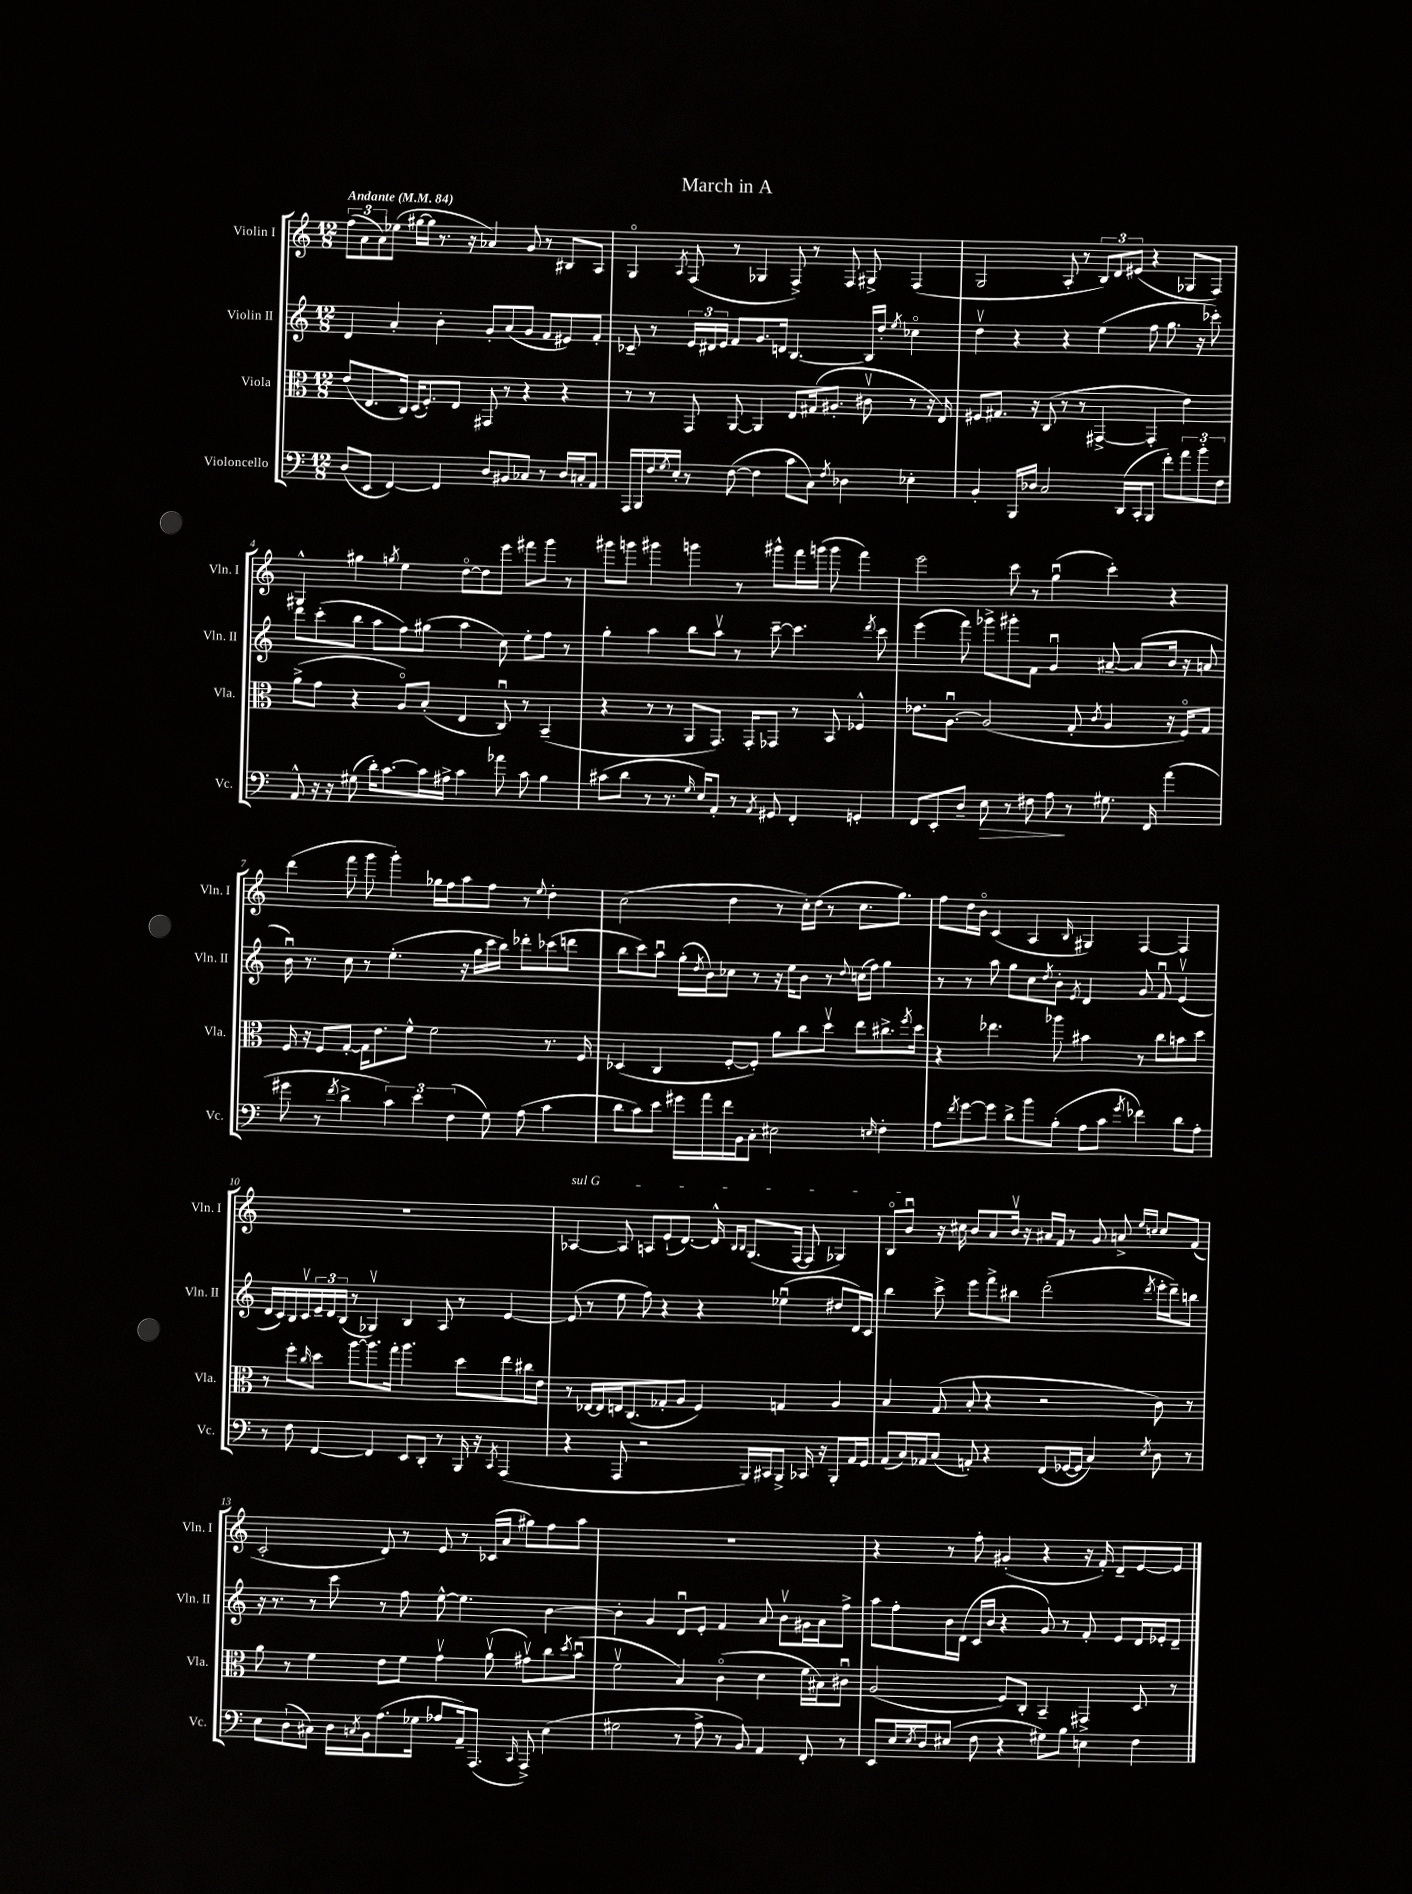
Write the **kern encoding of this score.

**kern	**kern	**kern	**kern
*staff4	*staff3	*staff2	*staff1
*clefF4	*clefC3	*clefG2	*clefG2
*k[]	*k[]	*k[]	*k[]
*M12/8	*M12/8	*M12/8	*M12/8
*MM84	*MM84	*MM84	*MM84
(8D	(8e	4d	(12ff
.	.	.	12a
8EE	8.E	.	.
.	.	.	12a)
[4FF)	.	4a'	(8ee-
.	16C)	.	.
.	(16D	.	[16gg#
.	8.F')	.	16gg#]
4FF]	.	4b'	8.r
.	8E	.	.
.	.	.	16r
8D	8GG#	8g'	4a-)
8BB#	8r	(8a	.
8C-	4r	8g	8g
8r	.	8f	8r
16D	4r	8e#)	8B#
16C'	.	.	.
8AA	.	8f'	8A
=	=	=	=
16AAA	8r	8c-~	4Go
16BBB	.	.	.
16F	8r	8r	.
8qG	.	.	.
16E'	.	.	.
.	.	.	8qA
8r	8GG	24e	(8F
.	.	24d#	.
.	.	24e	.
([8F	[8AA	8f	8r
4F]	4AA]	8.g	4G-
.	.	16d	.
8c	8E	[4.B	8F^)
8C)	(16G#	.	8r
.	8.A#'	.	.
8qF	.	.	.
4D-	.	.	8F
.	8c#v	16B]	8G#^
.	.	16dd'	.
.	.	8qee	.
4E-'	8r	4cc-o	(4F
.	16r	.	.
.	16E)	.	.
=	=	=	=
4BB'	8F#	4ddv	2G
.	8.G#	.	.
16BBB	.	4r	.
16D-	16r	.	.
2C	(8C	.	.
.	8r	4r	8A'
.	8r	.	8r
.	[4GG#^	(4ee	12B)
.	.	.	12d
(16DD	.	.	.
.	.	.	(12e#
16CC'	.	.	.
8BBB	4GG#']	8ff	4r
8f')	.	8.gg	.
12a	4e)	.	8G-
.	.	16r	.
12b'	.	.	.
.	.	8ccc-')	8F)
12F	.	.	.
=	=	=	=
8AA^^	(8a^	8ddd	4G#^^
16r	8g	(8ccc'	.
16r	.	.	.
(8G#	4r	8bb	4gg#
16d')	.	8aa	.
[8.c	.	.	.
.	.	.	8qgg
.	8Ao)	8ff)	4ee
16c]	(8B'	(8gg#	.
16A#^	.	.	.
4c	4E	4aa	[8ddo
.	.	.	8dd]
8a-	8Cu)	8cc)	8eee
8c	8r	8ee'	8fff#
4B	(4BB~	8ff	8ggg
.	.	8r	8r
=	=	=	=
(8c#	4r	4gg'	8ggg#
8d	.	.	8ggg
8r	8r	4aa	4ggg#
8.r	8r	.	.
.	8AA	8bb	4ggg
16qqG	.	.	.
16E)	.	.	.
8AA'	8.GG)	8aav	.
8r	.	8r	8r
.	16GG'	.	.
8qAA	.	.	.
8GG#	8GG-	[8ccc~	8ggg#^^
4FF'	8r	4.ccc]	16fff
.	.	.	(16ggg
.	8BB	.	8ggg
4GG'	4F-^^	.	4fff)
.	.	8qddd	.
.	.	8ccc	.
=	=	=	=
8FF	8.e-	(4eee	2eee
8EE'	.	.	.
.	[8.Au	.	.
8D~	.	8fff)	.
8E	(2A]	8ggg-^	.
8r	.	8ggg#'	8ccc
8F#	.	8f	8r
8A	.	4gu	(4ggu
8r	8G'	.	.
.	8qc	.	.
8.G#	4A	[8a#~	4ccc')
.	.	(8a#]	.
16FF	.	.	.
(4a	16r	16b	4r
.	16Fo)	16r	.
.	8G	8a	.
=	=	=	=
8g#	16F	16bu)	(4ddd
.	16r	8.r	.
8r	8F	.	.
8qf	.	.	.
4d^	[8G'	8cc	8fff
.	16G]	8r	8ggg
.	8.e	.	.
6c)	.	(4.ee'	4ggg')
.	8f^^	.	.
6e	.	.	.
.	2f	.	16gg-
.	.	.	16ff
(6F	.	.	.
.	.	16r	8aa
.	.	16gg	.
8G)	.	16ccc	8ff
.	.	16bb)	.
(8A	.	8ddd-'	8r
.	.	.	8qqee
4c	8.r	(8ccc-	4dd'
.	.	8ddd	.
.	16F	.	.
=	=	=	=
8d	(4D-	8bb	(2cc
8c)	.	8ccc)	.
8e	4C	8aau	.
16g#	.	(16gg'	.
.	.	8qdd	.
16a	.	16b)	.
16f	[8F'	8cc-	4dd
16BB	.	.	.
8C'	8F'])	8r	.
2E#	8a	16r	8r
.	.	16ee	.
.	8cc	8b	16cc')
.	.	.	(16dd
.	8ddv	8r	8r
.	.	8qqdd	.
.	8ee	(16cc	8.cc
.	.	16ff)	.
16qqE	.	.	.
4F'	8.cc#^	4gg	.
.	.	.	8.gg)
.	8qff	.	.
.	16dd	.	.
=	=	=	=
8A	4r	8r	8ff
8qf	.	.	.
[8g	.	8r	16dd
.	.	.	16bo
8g]	4.ee-	8aa	(4c
8d^	.	8gg	.
8b	.	8cc	4A
.	.	8qdd	.
(8B'	8aa-	8b'	.
.	.	8qe	16qqB
8A	4b#	4d	4G#)
8c	.	.	.
8qg	.	.	.
4f-)	8r	8g	[4F
.	8cc	8fu	.
8d	8b	(4ev	4F]
8A'	8dd	.	.
=	=	=	=
8r	8r	16d	1.r
.	.	16c)	.
8F	8ff'	16B	.
.	.	16cv	.
.	16qqcc	.	.
[4FF	8dd	24e~	.
.	.	24d	.
.	.	(24B	.
.	[8aa	8r	.
4FF]	8.aa]	4G-v)	.
.	16gg'	.	.
8EE	4.aa	4B	.
8DD'	.	.	.
8r	.	8A	.
16BBB	8dd	8r	.
16r	.	.	.
8qCC	.	.	.
(4AAA	8ee	[4e	.
.	16cc#	.	.
.	16e	.	.
=	=	=	=
4r	8r	(8e]	[4A-
.	[16E-	8r	.
.	16E-]	.	.
8AAA	16E	8ee	8A-]
.	(8.C	.	.
2r	.	8ff)	8A
.	8G-'	4r	(8e`
.	8A	.	[8.d)
.	4F)	4r	.
.	.	.	16d^^]
.	.	.	16qqB
.	.	.	16qqB
16BBB)	.	.	(8.G
16CC#	.	.	.
8BBB^	4G	(4ee-u	.
.	.	.	[16F
16CC-	.	.	8F]
16r	.	.	.
8BBB'	4A	8dd#	4G-)
16AA	.	16d)	.
16GG	.	16c	.
=	=	=	=
(8AA	4B	4bb	8Bo
16C)	.	.	8bu
16AA-	.	.	.
(8C	(8G	8ccc^	16r
.	.	.	16cc#
8AA')	8B'	8eee	8b
4r	4r	8fff^	8a
.	.	8bb#	16bv
.	.	.	16r
(8FF	2r	(2ddd'	16a#
.	.	.	16f
[16GG-	.	.	8r
16GG-]	.	.	.
4C)	.	.	8g
.	.	.	8a^
.	.	.	16qqee
8qE	.	8qddd	16qqcc
8D	8c)	16eee'	8cc
.	.	16ddd~)	.
8r	8r	8bb	(8f
=	=	=	=
8E	8a	16r	2c'
.	.	8.r	.
(8D`	8r	.	.
8C#)	4f	8r	.
16D	.	8ccc	.
8qC	.	.	.
16BB	.	.	.
(8.A	8e	8r	8d)
.	8f	8ff	8r
16G-	.	.	.
8A-	4gv	[8ee^^	8e
16AA~)	.	4.ee]	8r
(8.AAA	.	.	.
.	(8av	.	(16c-
.	.	.	16a
16qqCC	.	.	.
8AAA^)	8g#v)	.	8gg#)
(4E	8cc	[4b	8ff
.	8qdd	.	.
.	(8bu	.	8aa
=	=	=	=
2G#	2fv	4b']	1.r
.	.	4g	.
8r	4B)	8du	.
8A^	.	8e'	.
8r	(4co	4f	.
8BB)	.	.	.
4AA	4d	8a	.
.	.	8bv	.
8FF'	16f	16g#	.
.	16B#)	16a	.
8r	8c#u	8ff^	.
=	=	=	=
8EE	(2A	8aa	4r
16E	.	8ff'	.
8qE	.	.	.
16D	.	.	.
(8E#	.	16b	8r
.	.	(16d	.
8F	.	16c	8ff'
.	.	16b	.
4r	8F)	4r	(4g#'
.	8C'	.	.
8G#)	4BB~	8g)	4r
8B	.	8r	.
4E	4GG#^	8f'	16r
.	.	.	16f')
.	.	8e	8d~
4F	8D	16d	[8e
.	.	16e-'	.
.	8r	8d~	8e]
==	==	==	==
*-	*-	*-	*-
